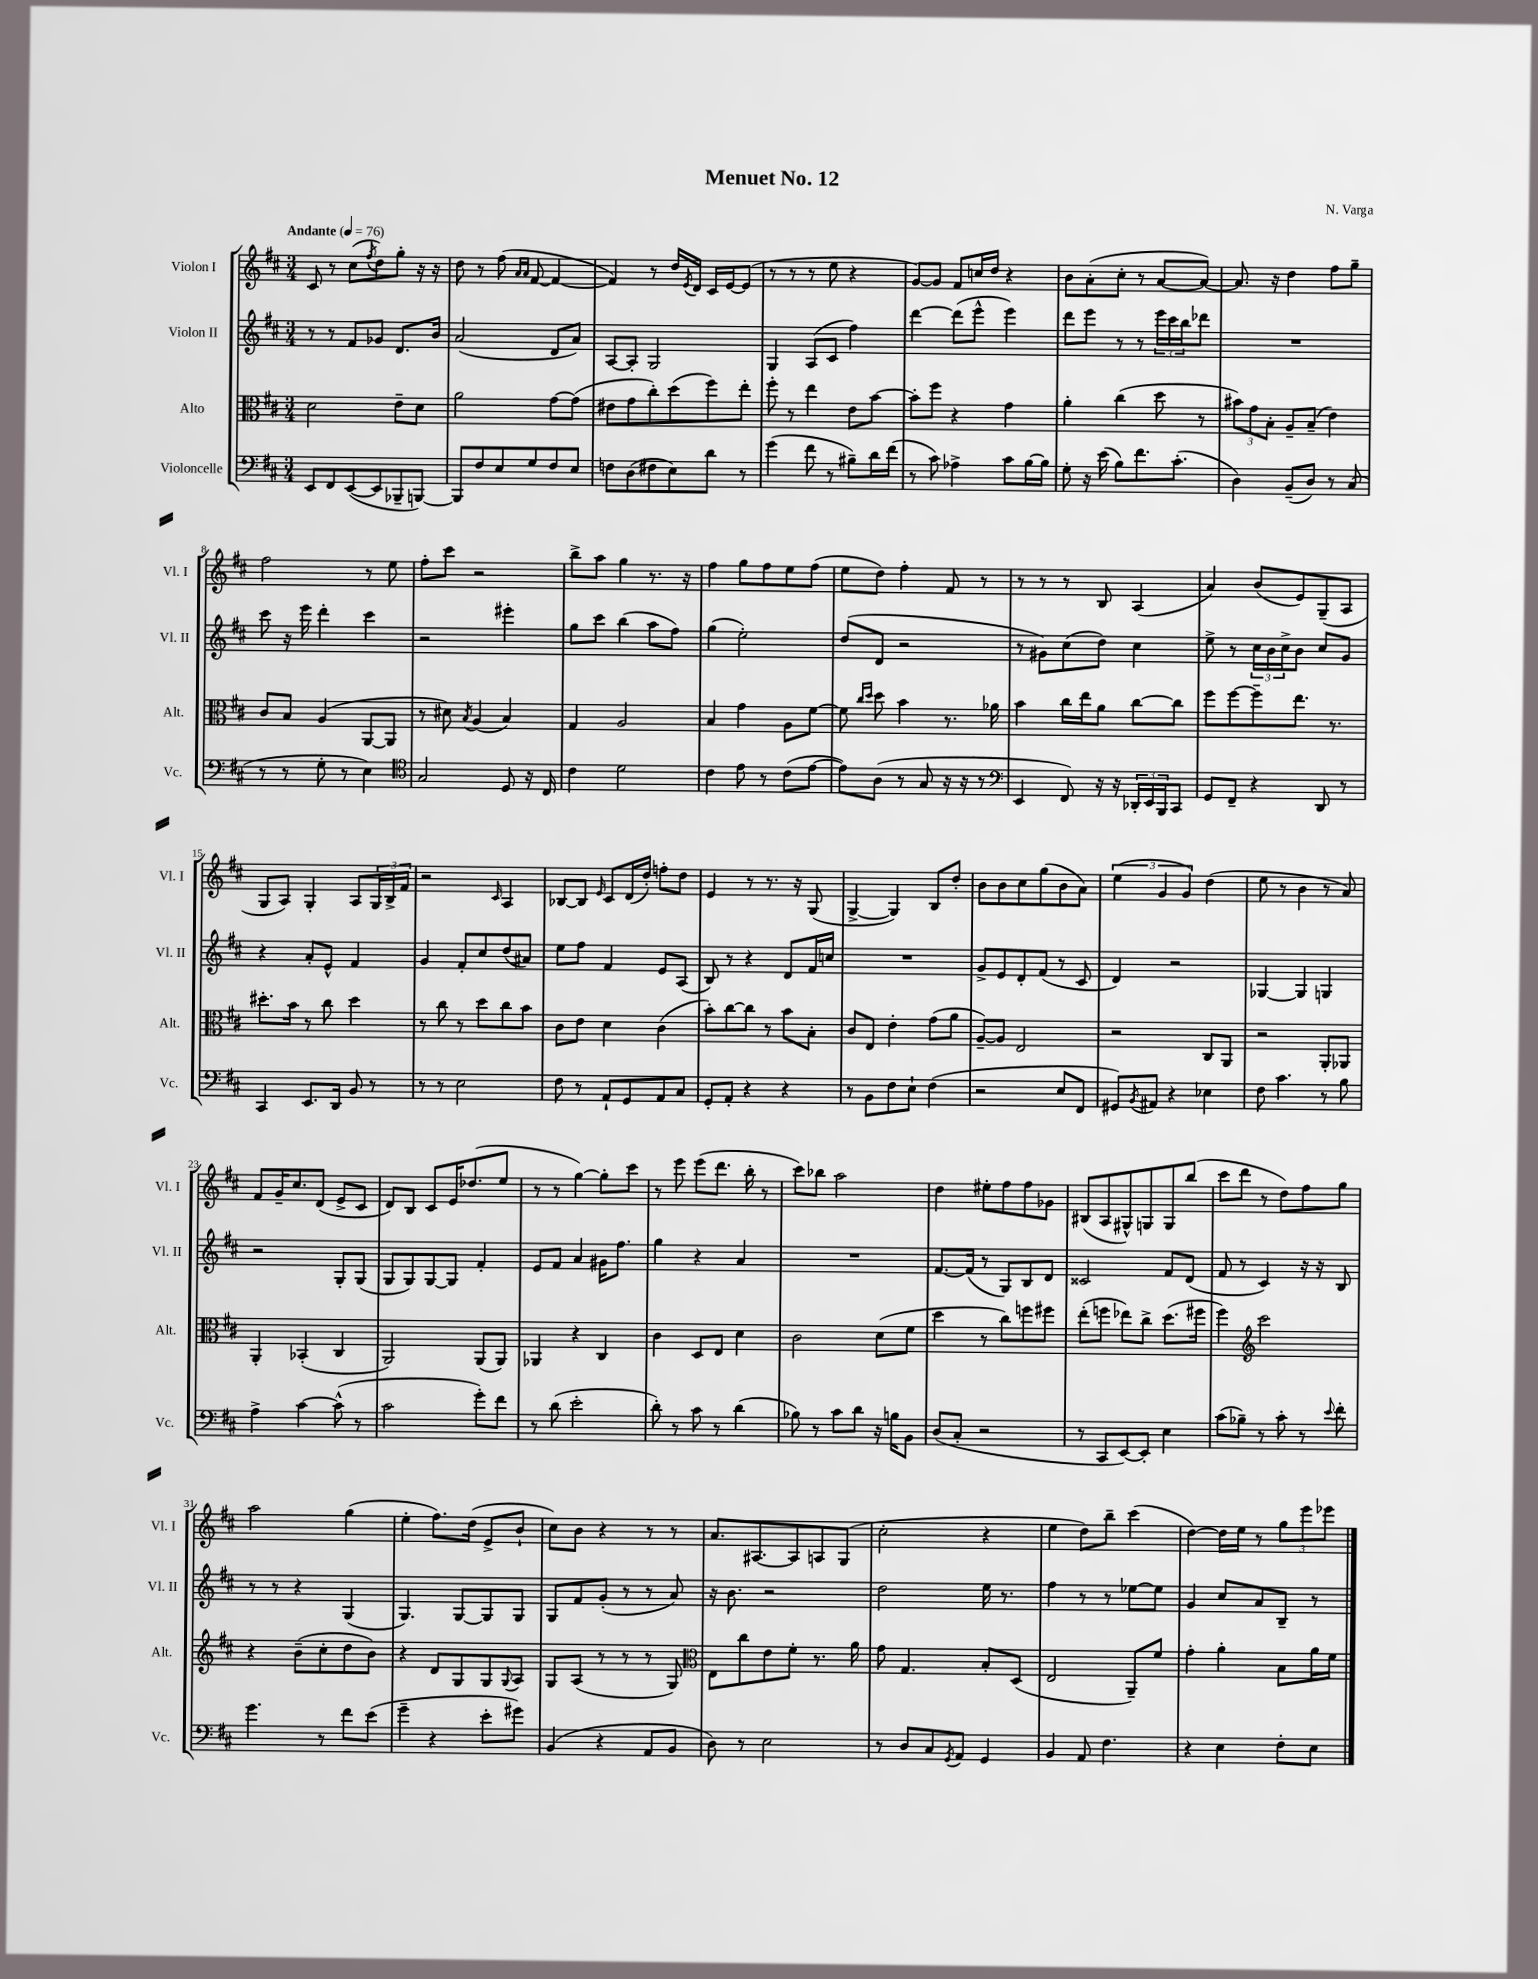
\header { title = "Menuet No. 12" composer = "N. Varga" }
<<
\new StaffGroup <<
\new Staff = "s0" \with { instrumentName = "Violon I" shortInstrumentName = "Vl. I" } {
    \clef treble \key d \major \numericTimeSignature \time 3/4 \tempo "Andante" 4 = 76
    cis'8 r8 cis''8( \acciaccatura { fis''8 } d''8) g''8-. r16 r16 |
    d''8 r8 fis''8( \grace { a'16 a'16 } fis'8~ fis'4~ |
    fis'4) r8 d''16 \acciaccatura { e'8 } d'16 cis'16 e'16~ e'8( |
    r8 r8 r8 e''8 r4 |
    g'8~) g'8 fis'8 c''16 d''16 r4 |
    b'8 a'8-.( cis''8-. r8 a'8~ a'8~) |
    a'8. r16 d''4 fis''8 g''8-- |
    fis''2 r8 e''8 |
    fis''8-. cis'''8 r2 |
    b''8-> a''8 g''4 r8. r16 |
    fis''4 g''8 fis''8 e''8 fis''8( |
    e''8 d''8) fis''4-. fis'8 r8 |
    r8 r8 r8 b8 a4( |
    a'4) b'8( e'8) g8--( a8 |
    g8 a8) g4-. a8 \tuplet 3/2 { g16 b16-> fis'16 } |
    r2 \grace { cis'16 } a4 |
    bes8~ bes8 \grace { e'16 } cis'8 d'16( d''16-.) f''8-. d''8 |
    e'4 r8 r8. r16 g8( |
    g4~-> g4) b8 d''8-. |
    b'8 b'8 cis''8 g''8( b'8 a'8) |
    \tuplet 3/2 { e''4( g'4 g'4) } d''4( |
    e''8 r8 b'4 r8 a'8) |
    fis'8 g'16-- cis''8. d'8( e'8-> cis'8 |
    d'8) b8 cis'8 e'16 des''8.( e''8 |
    r8 r8 g''4~) g''8-. cis'''8 |
    r8 e'''8 e'''8( d'''8. b''16-. r8 |
    cis'''8) bes''8 a''2 |
    d''4 eis''8-. fis''8 fis''8 ges'8 |
    bis8( a8 gis8-^) g8 g8 b''8( |
    cis'''8 d'''8 r8 d''8) fis''8 g''8 |
    a''2 g''4( |
    e''4-. fis''8.) d''16( e'8-> b'8-! |
    cis''8) b'8 r4 r8 r8 |
    a'8. ais8.~ ais8 a8 g8( |
    cis''2-. r4 |
    e''4 d''8) b''8-- cis'''4( |
    d''4~) d''16 e''16 r8 \tuplet 3/2 { g''8 e'''8 ees'''8 } \bar "|." |
}
\new Staff = "s1" \with { instrumentName = "Violon II" shortInstrumentName = "Vl. II" } {
    \clef treble \key d \major \numericTimeSignature \time 3/4
    r8 r8 fis'8 ges'8 d'8. b'16 |
    a'2( d'8 a'8) |
    a8~ a8-. g2 |
    g4 a8( cis'8 fis''4) |
    d'''4~ d'''8( e'''8-^ e'''4) |
    d'''8 e'''8 r8 r8 \tuplet 3/2 { e'''16 cis'''16 b''16 } des'''8 |
    R2. |
    cis'''8 r16 e'''16 d'''4-. cis'''4 |
    r2 eis'''4-. |
    g''8 cis'''8 b''4( a''8 fis''8) |
    g''4( e''2-.) |
    d''8( d'8 r2 |
    r8 gis'8) cis''8( d''8) cis''4 |
    e''8-> r8 \tuplet 3/2 { cis''16 b'16 cis''16-> } b'8 cis''8 g'8 |
    r4 a'8-. e'8-^ fis'4 |
    g'4 fis'8-. cis''8 d''8( ais'8) |
    e''8 fis''8 fis'4 e'8 a8( |
    b8) r8 r4 d'8 fis'16 c''16 |
    R2. |
    g'8-> e'8 d'8-. fis'8( r8 cis'8 |
    d'4) r2 |
    ges4~ ges4 g4 |
    r2 g8-. g8( |
    g8 g8) g8~ g8 fis'4-. |
    e'8 fis'8 a'4 gis'16 fis''8. |
    g''4 r4 a'4 |
    R2. |
    fis'8.~ fis'16( r8 g8) b8 d'8 |
    cisis'2 fis'8 d'8( |
    fis'8 r8 cis'4) r16 r16 b8 |
    r8 r8 r4 g4( |
    g4.) g8~ g8 g8 |
    g8 fis'8 g'8-.( r8 r8 a'8) |
    r16 b'8. r2 |
    d''2 e''16 r8. |
    fis''4 r8 r8 ees''8~ ees''8 |
    g'4 cis''8 a'8 b8-- r8 \bar "|." |
}
\new Staff = "s2" \with { instrumentName = "Alto" shortInstrumentName = "Alt." } {
    \clef alto \key d \major \numericTimeSignature \time 3/4
    d'2 e'8-- d'8 |
    a'2 g'8~ g'8( |
    eis'8 g'8 cis''8-.) d''8( fis''8) e''8-. |
    fis''8-. r8 e''4 e'8 b'8~ |
    b'8-. fis''8 r4 g'4 |
    a'4-. cis''4( d''8 r8 |
    \tuplet 3/2 { bis'8) g'8 b8-. } a8-- b8--( e'4) |
    cis'8 b8 a4( a,8~ a,8 |
    r8 dis'8) \acciaccatura { b8 } a4( b4) |
    g4 a2 |
    b4 g'4 a8 fis'8~ |
    fis'8 \grace { cis''16 d''16 } d''8 b'4 r8. aes'16 |
    b'4 cis''16 e''16 a'8 cis''8~ cis''8 |
    fis''8 fis''8~ fis''8-- e''8. r8. |
    dis''8.-. b'16 r8 cis''8 dis''4 |
    r8 cis''8 r8 d''8 cis''8 b'8 |
    cis'8 e'8 d'4 cis'4( |
    b'8-.) cis''8~ cis''8 r8 b'8 b8-. |
    cis'8 e8 e'4-. g'8( a'8 |
    a8~--) a8 e2 |
    r2 cis8 a,8 |
    r2 a,8-. aes,8 |
    a,4-. bes,4-.( cis4 |
    a,2) a,8( a,8) |
    aes,4 r4 cis4 |
    cis'4 d8 e8 d'4 |
    cis'2 d'8( fis'8 |
    d''4 r8 cis''8) f''8 fis''8 |
    e''8-.( f''8 ees''8) cis''8-> d''8.( fis''16 |
    fis''4) \clef treble cis'''2 |
    r4 b'8--( cis''8-. d''8 b'8) |
    r4 d'8 g8 g8 \appoggiatura { g8 } a8 |
    g8 a8( r8 r8 r8 g8) |
    \clef alto e8 cis''8 e'8 fis'8-. r8. a'16 |
    g'8 g4. b8-. d8( |
    e2 a,8--) fis'8 |
    g'4-. a'4-. b8 a'16 fis'16 \bar "|." |
}
\new Staff = "s3" \with { instrumentName = "Violoncelle" shortInstrumentName = "Vc." } {
    \clef bass \key d \major \numericTimeSignature \time 3/4
    e,8 fis,8 e,8~( e,8 bes,,8-- b,,8~) |
    b,,8 fis8 e8 g8 fis8 e8 |
    f8 d8( fis8 e8) d'8 r8 |
    g'4( fis'8 r8 bis8--) d'16 fis'16( |
    r8 cis'8) aes4-> cis'8 b16~ b16 |
    g8-. r16 e'16( b8) fis'8. cis'8.-.( |
    d4) b,8--( d8) r8 cis8( |
    r8 r8 g8-. r8 e4) |
    \clef tenor g2 d8 r16 cis16 |
    cis'4 d'2 |
    cis'4 e'8 r8 cis'8( e'8~ |
    e'8) a8( r8 g8 r16 r16 r8 |
    \clef bass e,4 fis,8) r16 r16 \tuplet 3/2 { des,16-. e,16 b,,16 } cis,8 |
    g,8 fis,8-- r4 d,8 r8 |
    cis,4 e,8. d,16 b,8 r8 |
    r8 r8 e2 |
    fis8 r8 a,8-! g,8 a,8 cis8 |
    g,8-. a,8-. r4 r4 |
    r8 b,8 fis8 e8-! fis4( |
    r2 e8 fis,8 |
    gis,8) \acciaccatura { b,8 } ais,8 r4 ees4 |
    fis8 cis'4. r8 b8 |
    a4-> cis'4~ cis'8-^( r8 |
    cis'2 g'8-.) fis'8 |
    r8 d'8( e'2-. |
    d'8-.) r8 cis'8 r8 d'4( |
    bes8) r8 cis'8 d'8 r16 b16 b,8 |
    d8( cis8-. r2 |
    r8 cis,8 e,8~) e,8-. e4 |
    cis'8( bes8--) r8 cis'8-. r8 \appoggiatura { e'8 } fis'8-. |
    g'4. r8 fis'8 e'8( |
    g'4-- r4 e'8-. gis'8) |
    b,4( r4 a,8 b,8 |
    d8) r8 e2 |
    r8 d8 cis8 \acciaccatura { g,8 } a,8 g,4 |
    b,4 a,8 fis4. |
    r4 e4 fis8-. e8 \bar "|." |
}
>>
>>
